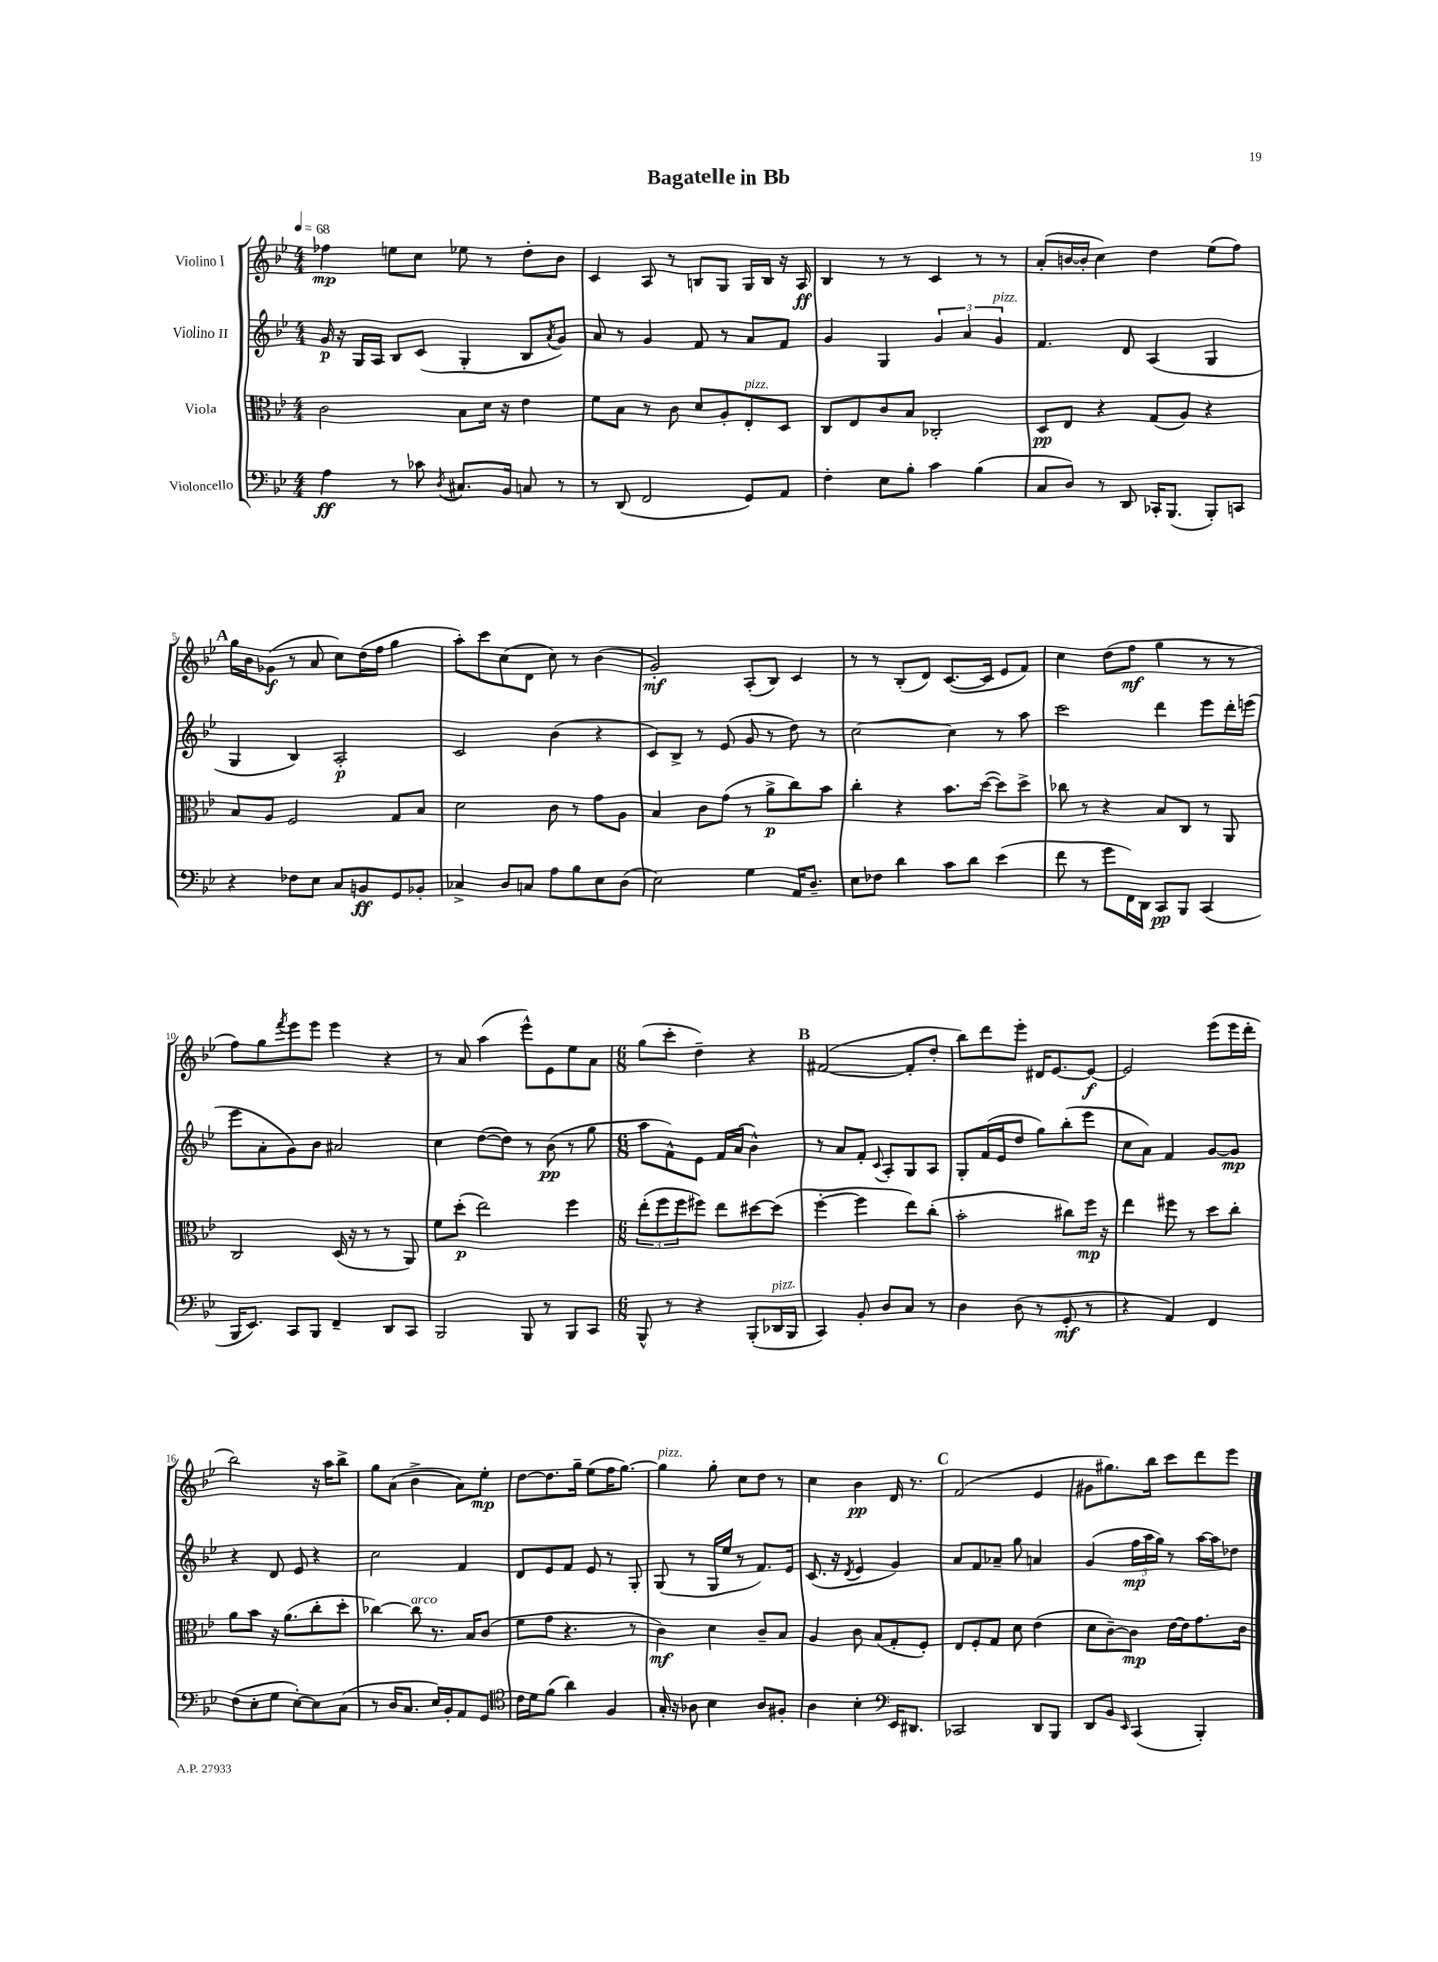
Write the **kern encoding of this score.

**kern	**kern	**kern	**kern
*staff4	*staff3	*staff2	*staff1
*clefF4	*clefC3	*clefG2	*clefG2
*k[b-e-]	*k[b-e-]	*k[b-e-]	*k[b-e-]
*M4/4	*M4/4	*M4/4	*M4/4
*MM68	*MM68	*MM68	*MM68
4A	2c	16g	4ff-
.	.	16r	.
.	.	16G	.
.	.	16A	.
8r	.	8B-	8ee
8c-	.	(8c	8cc
8qD	.	.	.
8.C#	8B-	4G'	8ee-
.	16d	.	8r
16BB-	16r	.	.
8C	4e-	8B-	8dd'
.	.	8qa	.
8r	.	8g)	8b-
=	=	=	=
8r	8f	8a	4c
(8DD	8B-	8r	.
2FF	8r	4g	8A
.	8c	.	8r
.	8d	8f	8B
.	8A'	8r	8G
8GG)	8E-'	8a	16G
.	.	.	16B
8AA	8D	8f	16r
.	.	.	16A
=	=	=	=
4F'	8C	4g	4B-
.	8E-	.	.
8E-	8c	4G	8r
8B-'	8B-	.	8r
4c	2C-'	6g	4c
.	.	6a	.
(4B-	.	.	8r
.	.	6g	.
.	.	.	8r
=	=	=	=
8C	8D	4.f	(8a'
8D)	8E-	.	[16b
.	.	.	16b']
8r	4r	.	4cc)
8DD	.	8d	.
16CC-'	(8G	(4A	4dd
(8.BBB-	.	.	.
.	8A)	.	.
8BBB-')	4r	4G	(8ee-
8CC	.	.	8ff)
=	=	=	=
4r	8B-	4G	16gg
.	.	.	16b-
.	8A	.	(8g-
8F-	2F	4B-)	8r
8E-	.	.	8a
8C	.	2A'	8cc)
8BB	.	.	(16dd
.	.	.	16ff
8GG	8G	.	4gg
8BB-'	8B-	.	.
=	=	=	=
4C-^	2d	2c	8aa')
.	.	.	8ccc
8D	.	.	(8cc
8C	.	.	8d
8A	8c	(4b-	8cc)
8B-	8r	.	8r
8E-	8g	4r	(4b-
(8D	8A	.	.
=	=	=	=
2E-)	4B-	8c)	2g')
.	.	8B-^	.
.	8c	8r	.
.	(8g	(8e-	.
4G	8r	8g	(8A'
.	8a^	8r	8B-)
16AA	8cc)	8dd)	4c
8.D~	.	.	.
.	8b-	8r	.
=	=	=	=
8E-	4cc'	[2cc	8r
8F-	.	.	8r
4d	4r	.	(8B-'
.	.	.	8d)
8c	8.b-	4cc]	([8.c
8d	.	.	.
.	([16dd	.	16c]
(4e-	8dd])	8r	8e-
.	8dd^	8aa	8f)
=	=	=	=
8f	8cc-	2ccc	4cc
8r	8r	.	.
8g	4r	.	(8dd
16FF)	.	.	8ff
16DD	.	.	.
8CC	8B-	4ddd	4gg
8BBB-	8C	.	.
(4CC	8r	8eee-	8r
.	8AA	16ddd'	8r
.	.	(16eee	.
=	=	=	=
16BBB-	2C	8eee-	8ff)
8.EE-)	.	.	.
.	.	8a'	8gg
.	.	.	8qfff
8CC	.	8g)	8eee-
8BBB-	.	8b-	8eee-
4FF~	(16D	2a#	4eee-
.	16r	.	.
.	8r	.	.
8DD	8r	.	4r
8CC	8AA)	.	.
=	=	=	=
2BBB-	8f	4cc	8r
.	(8dd'	.	8a
.	2ee-)	([8dd	(4aa
.	.	8dd])	.
8BBB-	.	8r	8eee-^^)
8r	.	(8b-	8e-
8BBB-	4ff	8r	8ee-
8CC	.	8gg	8a
=	=	=	=
*M6/8	*M6/8	*M6/8	*M6/8
8BBB-^^	(12ee-'	8aa	(8gg
.	12ff	.	.
8r	.	8f^^)	8ccc'
.	12ff	.	.
4r	8ff#)	8e-	4dd~)
.	8ee-	16f	.
.	.	(16a	.
(8BBB-'	[8dd#	4b-^^)	4r
16DD-	(8dd#]	.	.
16BBB-	.	.	.
=	=	=	=
4CC)	[4ff'	8r	([2f#
.	.	8a	.
8BB-'	4ff]	8f'	.
.	.	8qqc	.
8D	.	8A'	.
8C	8ee-)	8G	8f#']
8r	(8cc'	8A	8dd'
=	=	=	=
4D	2b-'	8G'	8bb-)
.	.	(16f	8ddd
.	.	16e-	.
(8D	.	8dd	8eee-'
8r	.	8gg)	16d#
.	.	.	[8.e-
8GG'	8cc#)	(8bb-'	.
8r	16ff	8eee-	8e-_
.	16r	.	.
=	=	=	=
4r	4ee-	8cc	2e-]
.	.	8a)	.
4AA)	8ff#	4f	.
.	8r	.	.
4FF	8dd	[8g	(8eee-
.	8cc'	8g]	16eee-
.	.	.	16ddd'
=	=	=	=
(8F	8a	4r	2bb-)
8E-'	8b-	.	.
8G	16r	8d	.
.	(8.a	.	.
[8E-')	.	8e-	.
8E-]	8cc'	4r	16r
.	.	.	16aa
(8C	8dd'	.	8bb-^
=	=	=	=
8r	[4cc-)	2cc	8gg
16D	.	.	(8a
8.C	.	.	.
.	8cc-]	.	4b-^
16E-)	8.r	.	.
16BB-'	.	.	.
8AA	.	4f	8a)
.	16B-	.	.
8GG	(8c	.	8ee-'
=	=	=	=
*clefC4	*	*	*
16c	8f	8d	[8dd
16d	.	.	.
(8f	8g	8e-	8.dd]
4a)	4.r	8f	.
.	.	.	16gg~
.	.	8e-	(8ee-
4F	.	8r	16ff
.	.	.	[8.gg)
.	8r	8G'	.
=	=	=	=
16G'	4c)	(8G	4gg]
16r	.	.	.
8A-	.	8r	.
4B-	4d	16G	8gg'
.	.	16ee-	.
.	.	8r	8cc
8A-	8c~	8.f)	8dd
8F#'	8B-	.	8r
.	.	16e-	.
=	=	=	=
4A	4A	(8.c	4cc
.	.	16r	.
.	.	8qd	.
4B-'	8c	4e-	4b-
.	(8B-	.	.
*clefF4	*	*	*
16EE-	8G'	4g)	16d
8.DD#	.	.	8.r
.	8F')	.	.
=	=	=	=
2CC-	8E-	8a	(2f
.	8F'	8f	.
.	8G	8a-~	.
.	8d	8gg	.
8DD	(4e-	4a	4e-
8BBB-	.	.	.
=	=	=	=
8DD	8d	(4g	8g#
8BB-	[8c~)	.	8.gg#)
16qqEE-	.	.	.
(4CC	8c]	24ff	.
.	.	24aa	.
.	.	.	16bb-
.	.	24gg)	.
.	[16e-	8r	8ccc
.	16e-]	.	.
4BBB-')	8.g	[16aa	8ddd
.	.	16aa]	.
.	.	8dd-	8eee-
.	16c	.	.
==	==	==	==
*-	*-	*-	*-
